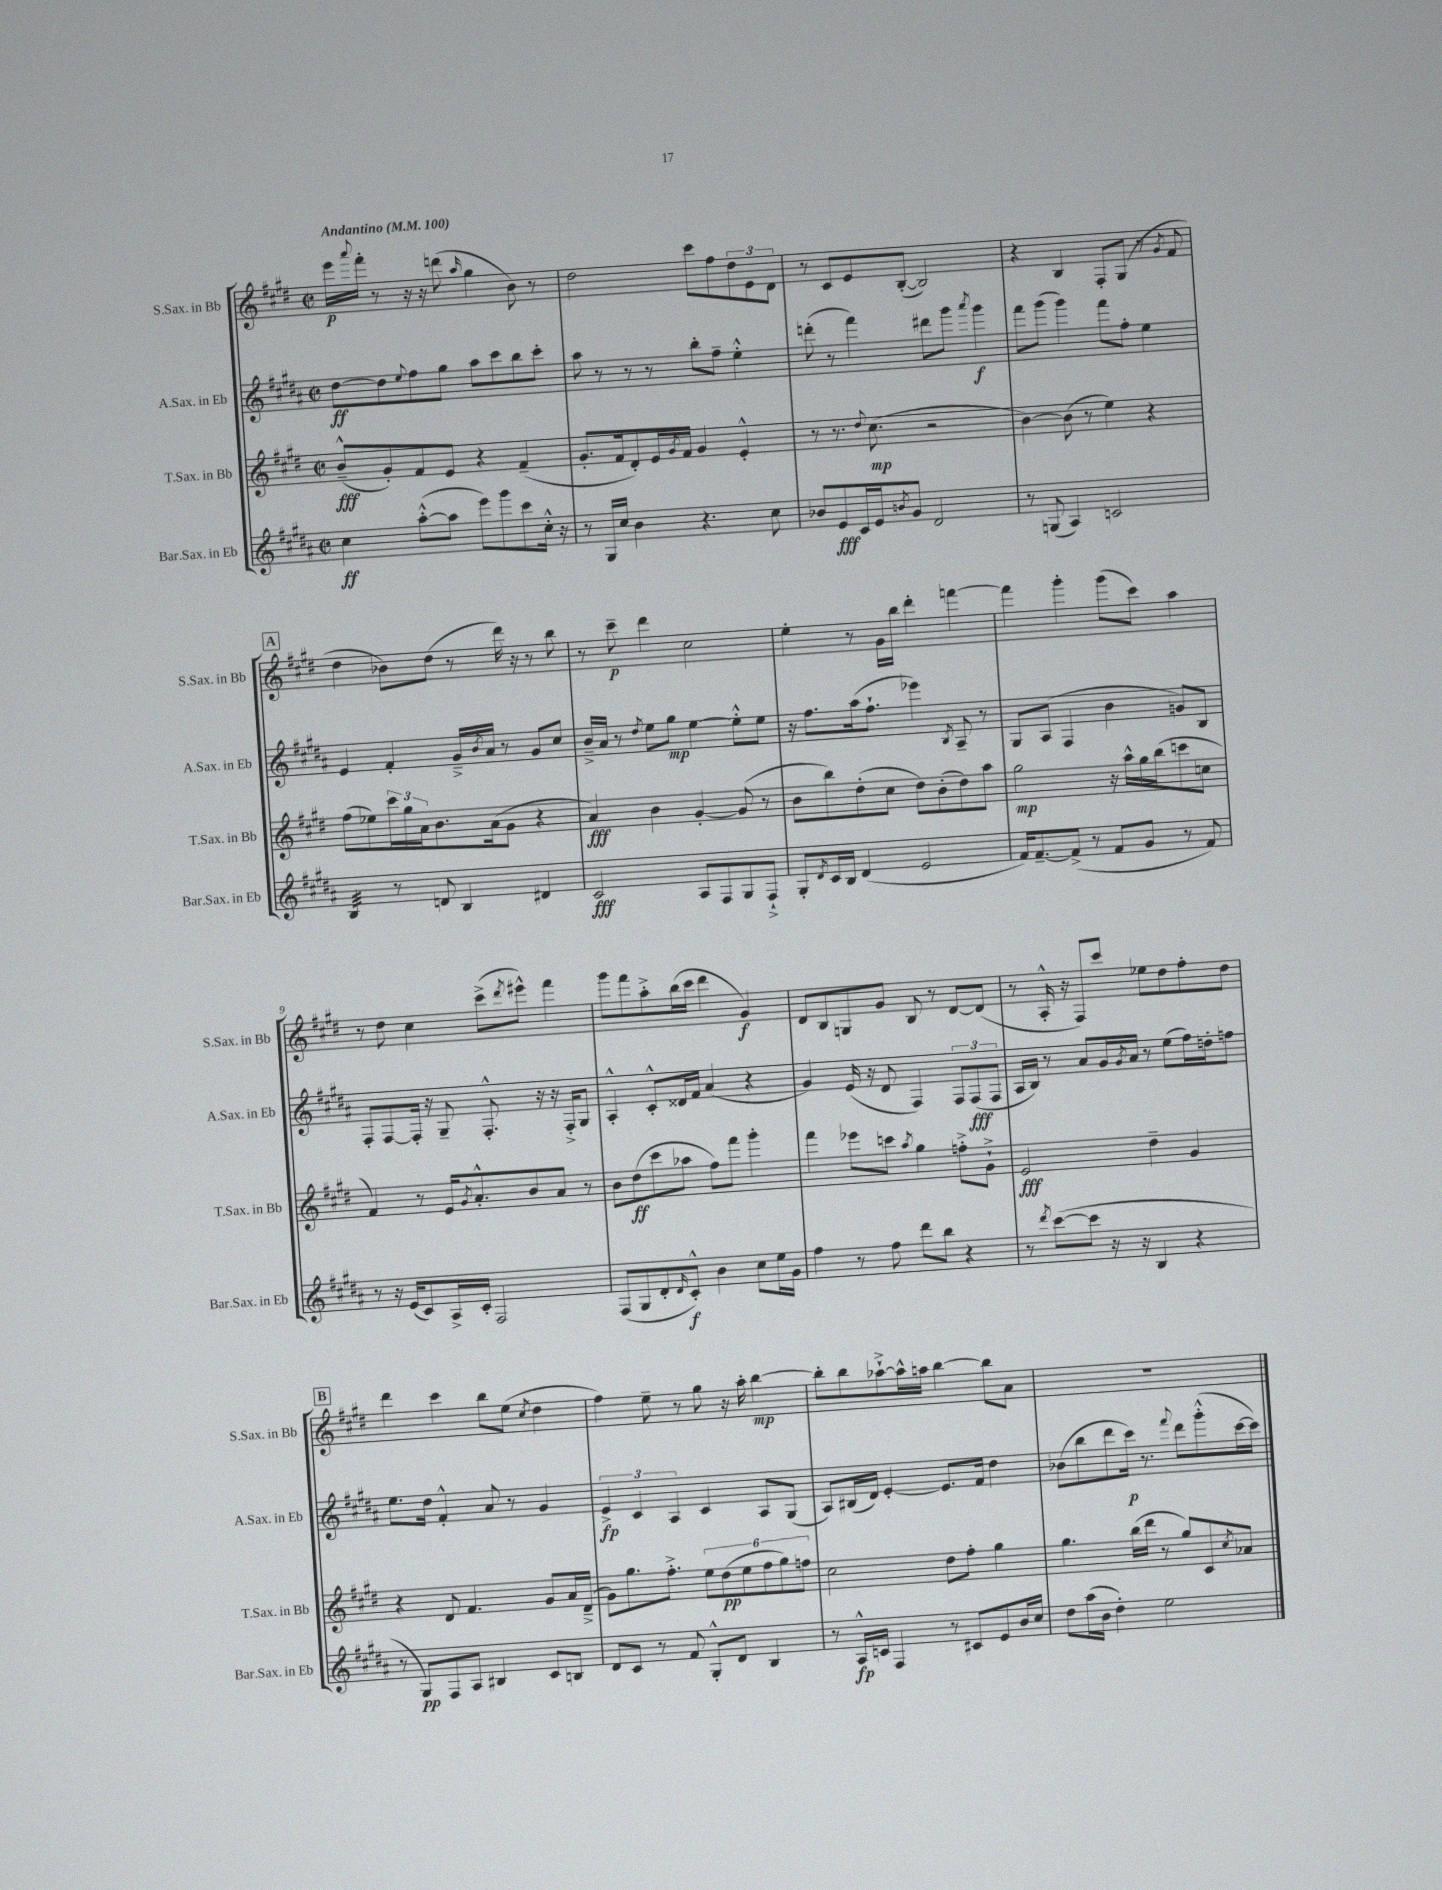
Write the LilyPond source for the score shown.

<<
\new StaffGroup <<
\new Staff = "s0" \with { instrumentName = "S.Sax. in Bb" shortInstrumentName = "S.Sax. in Bb" } {
    \clef treble \key e \major \defaultTimeSignature \time 2/2 \tempo "Andantino" 4 = 100
    e'''16\p \appoggiatura { a'''8 } fis'''16-. r8 r16 r16 d'''8( \grace { a''16 } gis''4 b'8) r8 |
    dis''2 cis'''8 fis''8 \tuplet 3/2 { dis''8 e'8 dis'8 } |
    r8 cis'8 e'8 b8~-.( b2) |
    r4 b4 fis8-. gis8( r8 \acciaccatura { gis'8 } fis'8 |
    \mark \markup { \box "A" } dis''4 bes'8) dis''8( r8 dis'''16) r16 r8 b''8 |
    r8 cis'''8--\p dis'''4 cis''2 |
    e''4-. r8 gis'16 b''16 dis'''4-. f'''4~ |
    f'''4 gis'''4-. gis'''8( cis'''8) a''4 |
    r8 dis''8 cis''4 cis'''8->( \acciaccatura { dis'''8 } eis'''8-^) fis'''4 |
    gis'''8 fis'''8 a''8-.-> b''16( cis'''16 dis'''4 gis'4\f) |
    dis'8 b8 g8 gis'8 b8 r8 dis'8~ dis'8( |
    r8 a16-.-^ r16 fis8) cis'''8 ees''8 dis''8 fis''8-. dis''8 |
    \mark \markup { \box "B" } dis'''4 cis'''4 b''8 e''8( \acciaccatura { cis''8 } dis''4 |
    fis''4) e''8-- r8 gis''8 r16 a''16-. b''4~\mp |
    b''8-. b''8 aes''8~-!-> aes''16-^ a''16 b''4~ b''8 a'8 |
    R1 \bar "|." |
}
\new Staff = "s1" \with { instrumentName = "A.Sax. in Eb" shortInstrumentName = "A.Sax. in Eb" } {
    \clef treble \key b \major \defaultTimeSignature \time 2/2
    dis''8~\ff dis''8 \appoggiatura { e''8 } fis''8 gis''8 ais''8 cis'''8 b''8 cis'''8-. |
    ais''8 r8 r8 r8 b''8-. fis''8-- e''4-.-^ |
    d'''8-.( r8 fis'''4) dis'''8 gis'''8 \acciaccatura { ais'''8 } gis'''4\f |
    fis'''8 gis'''8( gis'''4) fis'''8 fis''8-. e''4 |
    \mark \markup { \box "A" } e'4 fis'4-. gis'16---> \acciaccatura { b'8 } ais'16 r8 gis'8 cis''8 |
    b'16---> ais'16 r8 \acciaccatura { dis''8 } e''8 gis''8\mp e''4~ e''8-.-^ e''8 |
    r16 fis''8. ais''16( fis''8.-! ees'''4) \acciaccatura { b8 } ais8-- r8 |
    gis8 ais8( fis4 b'4 g'8) b8 |
    fis8-. fis8~ fis16-. r16 gis8-- fis8.-.-^ r16 r16 fis16-.-> gis8 |
    ais4-.-^ cis'8-.-^ disis'16 fis'16 ais'4( r4 |
    gis'4) e'16( r16 dis'8 fis4) \tuplet 3/2 { fis8 fis8\fff( fis8 } |
    ais16 b16) r8 ais'8 gis'16 \acciaccatura { gis'8 } ais'16 r8 e''8( fis''16) d''16-. f''8 |
    \mark \markup { \box "B" } e''8. dis''16 fis'4-.-^ ais'8 r8 gis'4 |
    \tuplet 3/2 { e'4->\fp cis'4 ais4 } cis'4 ais8 gis8( |
    ais8) bis16( dis'16) e'4~-. e'8. fis'16 dis''4 |
    bes'8( b''8 dis'''8 cis'''16\p) r8. \appoggiatura { fis'''8 } dis'''8 gis'''8-.-^( cis'''16~ cis'''16) \bar "|." |
}
\new Staff = "s2" \with { instrumentName = "T.Sax. in Bb" shortInstrumentName = "T.Sax. in Bb" } {
    \clef treble \key e \major \defaultTimeSignature \time 2/2
    b'8---^\fff( gis'8-.) fis'8 e'8 r4 fis'4--( |
    gis'8.-. fis'16 dis'8-.) e'16 \acciaccatura { gis'8 } fis'16 gis'4 e'4-.-^ |
    r8 r8. \appoggiatura { dis''8 } cis''8.\mp( r2 |
    b'4~) b'8( r8 e''4) r4 |
    \mark \markup { \box "A" } fis''8( ees''8) \tuplet 3/2 { cis'''16 gis''16 a'16 } b'8. a'16( gis'8 r4 |
    a'4\fff) b'4 gis'4~-. gis'8( r8 |
    b'8 b''8) dis''8-.( cis''8 dis''8) b'8-.( dis''8) a''8 |
    gis''2\mp r16 a''16-^ gis''16 b''16( c'''8 c''8 |
    fis'4) r8 e'16 \acciaccatura { gis'8 } a'8.-.-^ b'8 a'8 r8 |
    b'8 dis''8\ff( cis'''8 aes''8 fis''8) fis'''8 gis'''4-. |
    fis'''4 ees'''8 c'''8 \acciaccatura { a''8 } gis''4 f''8-.-> gis'8-!-> |
    e'2\fff dis''4-- gis'4 |
    \mark \markup { \box "B" } r4 dis'8 fis'4. gis'8 a'16 dis'16--->( |
    gis'8) gis''8. fis''8.-.-> \tuplet 6/4 { e''8 dis''8\pp( e''8 fis''8 gis''8) f''8 } |
    cis''2 dis''8 fis''8-. gis''4 |
    gis''4. b''16( dis'''16 r8 gis''8) cis'8 \acciaccatura { cis''8 } aes'8 \bar "|." |
}
\new Staff = "s3" \with { instrumentName = "Bar.Sax. in Eb" shortInstrumentName = "Bar.Sax. in Eb" } {
    \clef treble \key b \major \defaultTimeSignature \time 2/2
    cis''4\ff ais''8~-.-^( ais''8 e'''8) gis'''8 cis'''8 cis''16-.-^ r16 |
    r8 gis16 cis''16 b'4 r4. cis''8 |
    bes'8 e'8\fff cis'16 e'16 \acciaccatura { b'8 } gis'8 dis'2 |
    r8 g8( ais4) c'2 |
    \mark \markup { \box "A" } b4:32 r8 d'8 b4 dis'4 |
    cis'2\fff ais8 fis8 gis8 fis8-!-> |
    gis8-. \acciaccatura { dis'8 } cis'16 b16 dis'4( e'2 |
    fis'16) fis'8.~-- fis'8->( r8 fis'8 gis'8 r8 fis'8) |
    r8 r16 e'16( cis'8) ais16-> cis'16-. fis2 |
    fis8( gis8 dis'8-. \grace { dis'16 } cis'8-.-^\f) b'4 cis''8 e''16 gis'16 |
    fis''4 r8 fis''8 dis'''8 b''8 r4 |
    r8 \acciaccatura { dis'''8 } cis'''8~( cis'''8 r16 r16 b4 r4 |
    \mark \markup { \box "B" } r8 gis8\pp) fis8 ais8 bis4 cis'8 b8 |
    dis'8 cis'8 r8 fis'8 gis8-.-^ dis'8 b4 |
    r8 ais16-^\fp c'16 fis4 r8 cis'8 e'8 b'16 cis''16 |
    dis''8 ais''16( b'16 dis''4-.) e''2 \bar "|." |
}
>>
>>
